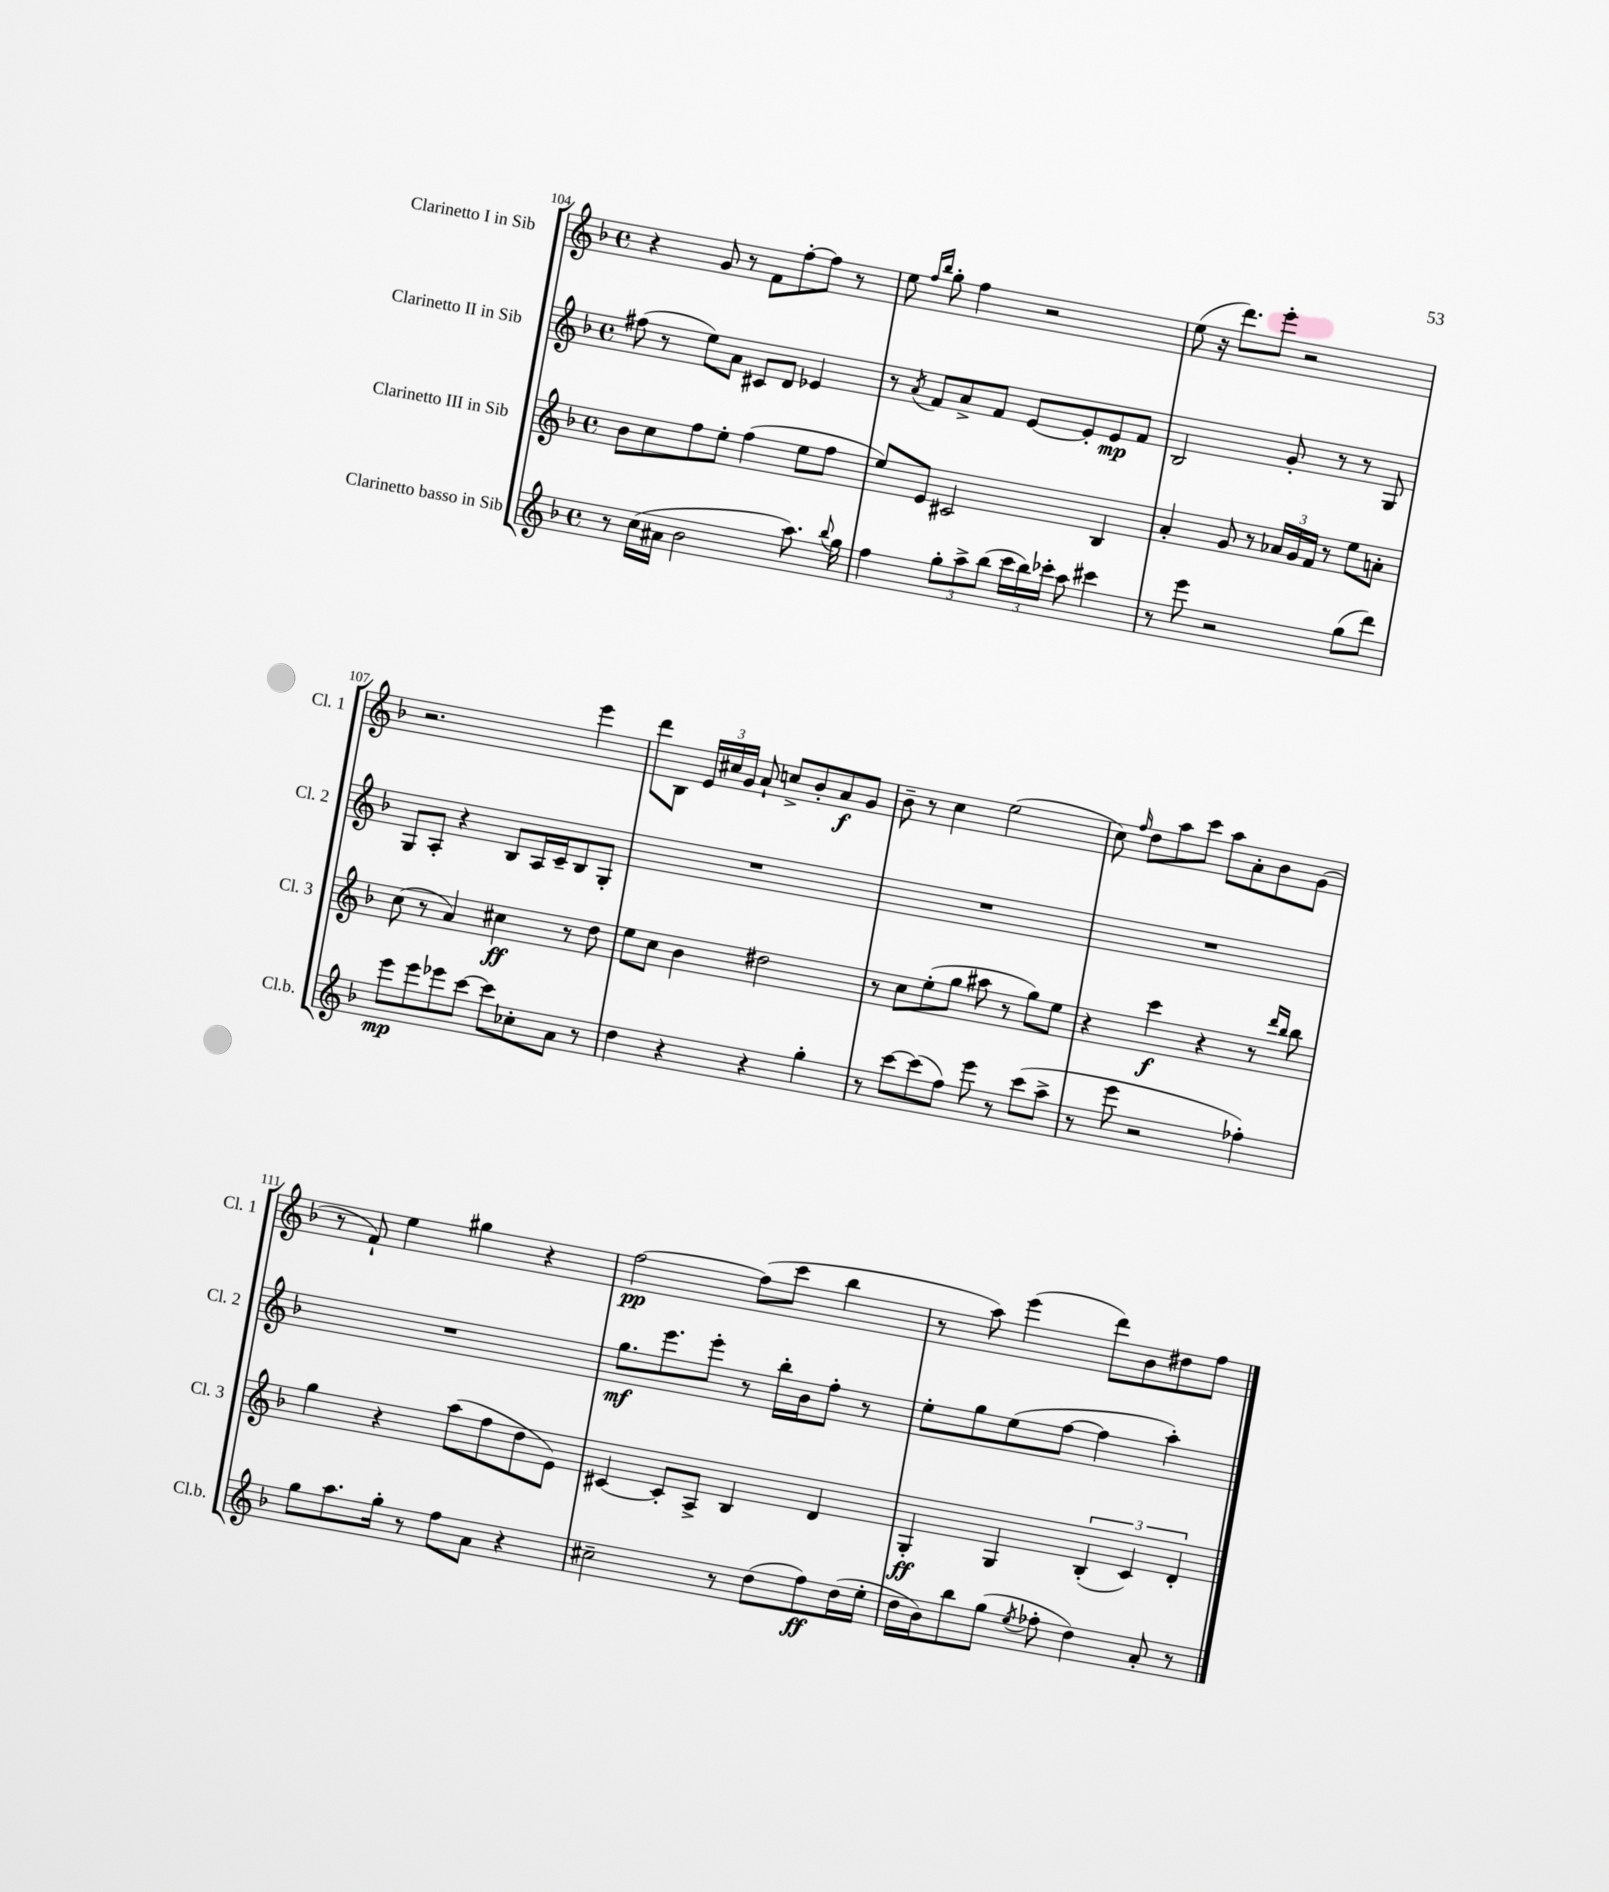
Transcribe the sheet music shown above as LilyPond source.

<<
\new StaffGroup <<
\new Staff = "s0" \with { instrumentName = "Clarinetto I in Sib" shortInstrumentName = "Cl. 1" } {
    \clef treble \key f \major \defaultTimeSignature \time 4/4
    \autoBeamOff r4 g'8 r8 f'8[ f''8~-. f''8] r8 |
    e''8 \grace { f''16[ bes''16] } g''8-. f''4 r2 |
    e''8( r16 d'''8.[) e'''8]-. r2 |
    r2. e'''4 |
    d'''8[ bes8] \tuplet 3/2 { e'16[ cis''16 g'16] } a'8-! c''8[-> bes'8-. a'8\f g'8] |
    bes'8-- r8 c''4 e''2( |
    c''8) \grace { f''16 } d''8[ a''8 c'''8] a''8[ a'8-. bes'8 g'8]( |
    r8 f'8-!) e''4 gis''4 r4 |
    f''2~\pp f''8[( c'''8] bes''4 |
    r8 a''8) e'''4( d'''8[) bes'8 dis''8 f''8] \bar "|." |
}
\new Staff = "s1" \with { instrumentName = "Clarinetto II in Sib" shortInstrumentName = "Cl. 2" } {
    \clef treble \key f \major \defaultTimeSignature \time 4/4
    \autoBeamOff fis''8( r8 e''8[) a'8] cis'8[ d'8] ees'4 |
    r8 \acciaccatura { a'8 } f'8[ a'8-> f'8] e'8[~ e'8-. e'8\mp f'8] |
    bes2 g'8-. r8 r8 g8 |
    g8[ a8]-. r4 bes8[ a16 c'16-- bes8 g8]-. |
    R1 |
    R1 |
    R1 |
    R1 |
    g''8.[\mf e'''8. e'''8]-. r8 bes''16[-. bes'16 f''8]-. r8 |
    e''8[-. g''8 e''8( f''8]~ f''4 a''4-.) \bar "|." |
}
\new Staff = "s2" \with { instrumentName = "Clarinetto III in Sib" shortInstrumentName = "Cl. 3" } {
    \clef treble \key f \major \defaultTimeSignature \time 4/4
    \autoBeamOff bes'8[ c''8 f''8 e''8]-. f''4( e''8[ f''8] |
    e''8[) e'8] cis'2 bes4 |
    a'4-. g'8 r8 \tuplet 3/2 { aes'16[ g'16 f'16] } r8 e''8[ a'8]-. |
    c''8( r8 a'4) cis''4\ff r8 d''8 |
    e''8[ c''8] bes'4 dis''2 |
    r8 c''8[ e''8-.( g''8] ais''8 r8 g''8[) e''8] |
    r4 c'''4\f r4 r8 \grace { d'''16[ bes''16] } bes''8 |
    g''4 r4 a''8[( f''8 d''8 e'8]) |
    cis'4~ cis'8[-. a8]-> bes4 d'4 |
    g4-.\ff g4 \tuplet 3/2 { bes4-.( c'4) d'4-. } \bar "|." |
}
\new Staff = "s3" \with { instrumentName = "Clarinetto basso in Sib" shortInstrumentName = "Cl.b." } {
    \clef treble \key f \major \defaultTimeSignature \time 4/4
    \autoBeamOff r8 c''16[( ais'16] bes'2 a''8.) \appoggiatura { bes''8 } g''16 |
    f''4 \tuplet 3/2 { g''8[-. a''8-> bes''8]( } \tuplet 3/2 { c'''16[ bes''16) ces'''16]-. } a''8 cis'''4 |
    r8 e'''8 r2 g''8[( d'''8]) |
    e'''8[\mp e'''8 ees'''8 c'''8]~ c'''8[ ces''8-. a'8] r8 |
    d''4 r4 r4 g''4-. |
    r8 c'''8[~ c'''8( f''8]) e'''8 r8 c'''8[( a''8]-> |
    r8 e'''8 r2 fes''4-.) |
    g''8[ a''8. g''16]-. r8 f''8[ a'8] r4 |
    cis''2-- r8 d''8[( f''8\ff) d''16( e''16]-. |
    d''16[ bes'16) bes''8 g''8]( \acciaccatura { e''8 } fes''8-. d''4) a'8-. r8 \bar "|." |
}
>>
>>
\layout { \context { \Score currentBarNumber = #104 } }
